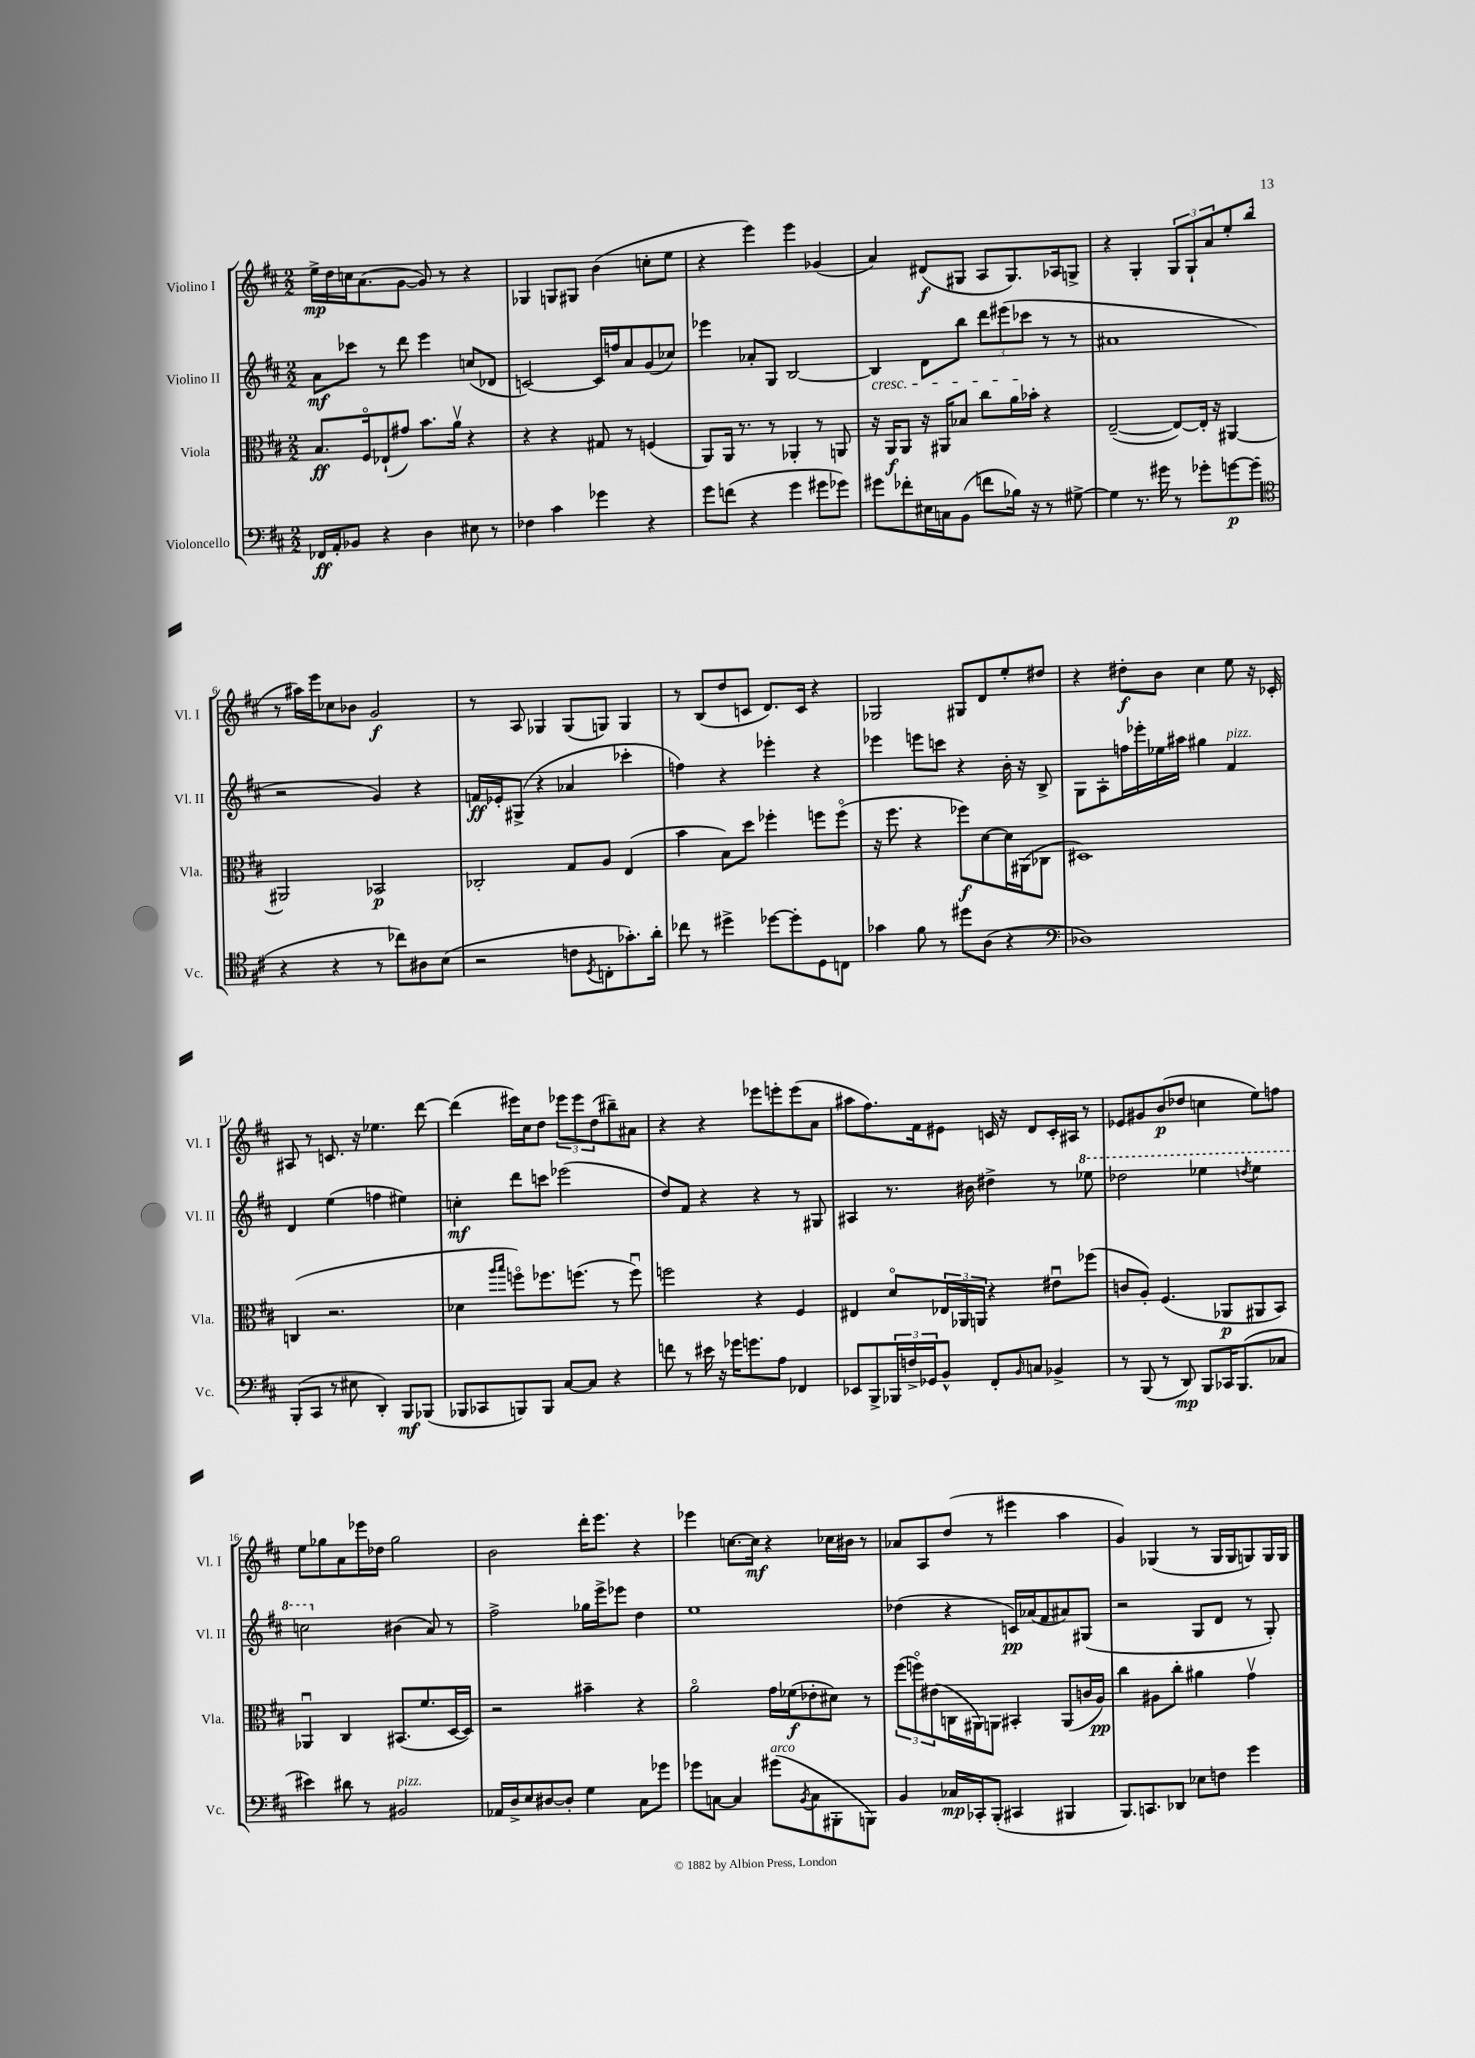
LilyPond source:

<<
\new StaffGroup <<
\new Staff = "s0" \with { instrumentName = "Violino I" shortInstrumentName = "Vl. I" } {
    \clef treble \key d \major \numericTimeSignature \time 2/2
    e''16->\mp d''16 c''16 a'8.( g'8~ g'8) r8 r4 |
    ges4 g8 gis8 b'4( c''8-. e''8 |
    r4 e'''4) e'''4 ges'4( |
    a'4) dis'8\f( gis8 a8 gis8.) aes16 g8-> |
    r4 g4-. \tuplet 3/2 { g8 g8-! a'8 } e''8-. b''8( |
    r8 ais''16) e'''16 ces''8 bes'8 g'2\f |
    r8 a8 ges4 ges8( g8) g4 |
    r8 b8( d''8 c'8 d'8.) c'16 r4 |
    ges2 gis8 d'8 e''8-. dis''8 |
    r4 dis''8-.\f b'8 cis''4 e''8 r16 ces'16-. |
    ais8 r8 c'8. r16 ees''4. d'''8~ |
    d'''4( eis'''16) cis''16 d''8 \tuplet 3/2 { ees'''8 ees'''8 d''8( } bis''8--) ais'8 |
    r4 r4 ees'''8 e'''8-. e'''8( a'8 |
    ais''8 fis''8.) fis'16 eis'8 c'16 r16 d'8 c'16-. ais16 r8 |
    ees'8 gis'8 b'8\p( des''8 c''4 e''8) f''8 |
    e''8 ges''8 a'8 ees'''16 des''16 ges''2 |
    b'2 d'''16-. e'''8. r4 |
    ees'''4 c''8.~ c''16\mf r4 ces''16 bis'16 r8 |
    aes'8 a8 d''8( r8 eis'''4 a''4 |
    g'4) ges4( r8 ges16 ges16 g8) g16 g16 \bar "|." |
}
\new Staff = "s1" \with { instrumentName = "Violino II" shortInstrumentName = "Vl. II" } {
    \clef treble \key d \major \numericTimeSignature \time 2/2
    a'8\mf ces'''8 r8 d'''8 e'''4 c''8( des'8 |
    c'2~) c'16 f''16 a'8 g'8( ces''8) |
    ees'''4 aes'8-. g8 b2~ |
    b4\cresc d'8 b''8 \tuplet 3/2 { d'''8 eis'''8( ces'''8\! } r8 r8 |
    ais'1 |
    r2 g'4) r4 |
    f'16\ff ees'16-. gis8->( r4 aes'4 ces'''4-. |
    f''4) r4 ees'''4-. r4 |
    ees'''4 e'''8 c'''8 r4 b'16-. r16 b8-> |
    g8 a8-. f''16 ees'''16-. ees''16 ais''16 gis''4 fis'4^\markup { \italic "pizz." } |
    d'4 e''4( f''4 eis''4) |
    c''4-.\mf d'''8 c'''8 ees'''2( |
    d''8) fis'8 r4 r4 r8 gis8 |
    ais4 r8. bis'16 dis''4-> r8 \ottava #1 ees'''8 |
    des'''2 ees'''4 \acciaccatura { d'''8 } ees'''4 |
    c'''2 \ottava #0 bis'4( a'8) r8 |
    fis''2-> ges''16 e'''16-> ees'''8 d''4 |
    e''1 |
    des''4( r4 c'16\pp) aes'16( fis'8 ais'8) gis8( |
    r2 g8 d'8 r8 g8-.) \bar "|." |
}
\new Staff = "s2" \with { instrumentName = "Viola" shortInstrumentName = "Vla." } {
    \clef alto \key d \major \numericTimeSignature \time 2/2
    b8.\ff fis16\flageolet ees8-!( gis'8) b'8. a'16\upbow r4 |
    r4 r4 gis8 r8 f4( |
    a,8) a,16 r8. r8 aes,4-. r8 a,8 |
    r16 a,16\f a,8 r16 ais,16 bes8 cis''8 a'16 bes'16-. r4 |
    e2~--( e8~) e16-. r16 ais,4~ |
    ais,2 bes,2\p |
    ces2-. g8 a8 e4( |
    b'4 b8) d''8 fes''4-. f''8 f''8\flageolet( |
    r16 fis''8. r4 fes''8\f) d'8~ d'16 ais,16( ces8 |
    dis1) |
    c4( r2. |
    des'4 \grace { a''16 b''16 } f''8\flageolet) fes''8. f''8.( r8 f''8\downbow) |
    f''2 r4 fis4 |
    eis4 d'8\flageolet \tuplet 3/2 { ees16 aes,16 a,16 } r4 eis'8\downbow fes''8( |
    c'8 a8-.) fis4.( aes,8\p ais,8 b,8) |
    aes,4\downbow cis4 bis,8.( fis'8. d16~ d16) |
    r2 bis'4-- r4 |
    a'2\flageolet g'16 fes'16\f( ees'8-. dis'8) r8 |
    \tuplet 3/2 { fis''8( f''8\flageolet) eis'8( } c16 ais,16) a,8 bis,4-. a,8( c'16 a16\pp) |
    cis''4 ais8 cis''8-. ais'4 g'4\upbow \bar "|." |
}
\new Staff = "s3" \with { instrumentName = "Violoncello" shortInstrumentName = "Vc." } {
    \clef bass \key d \major \numericTimeSignature \time 2/2
    fes,16\ff a,16-. bes,8 r4 d4 eis8 r8 |
    fes4 cis'4 ges'4 r4 |
    g'8 f'8( r4 g'4 gis'8 ges'8) |
    gis'8 fes'8-. eis16 c16 b,8( f'8 bes16) r16 r8 gis8~-> |
    gis4 r8. gis'16 r8 ges'8-. g'8~\p g'8( |
    \clef tenor r4 r4 r8 ces''8) ais8 b8( |
    r2 c'8 \acciaccatura { d8 } c8-. ges'8.-.) a'16-. |
    ces''8 r8 dis''4-> des''8~ des''8-. d8 c8 |
    ges'4 fis'8 r8 dis''8 a8( r4 |
    \clef bass des1) |
    b,,8-.( cis,8 r8 eis8 d,4-.) b,,8\mf bes,,8( |
    bes,,8 ces,8 b,,8) b,,8 cis8~ cis8 r4 |
    f'8 r8 eis'16 r16 ges'16 g'8. a8 fes,4 |
    ees,8 b,,8-> \tuplet 3/2 { bes,,16 f16-> ges,16 } b,8-^ fis,8-. \grace { b,16 } c8 bes,4-> |
    r8 b,,8( r8 d,8\mp) b,,8 ces,16 b,,8.( ces8 |
    eis'4) dis'8 r8 bis,2^\markup { \italic "pizz." } |
    aes,16 d16-> e8 dis8~ dis8-. g4 cis8 ges'8 |
    ges'8 c8~ c4 gis'8^\markup { \italic "arco" }( \acciaccatura { b,8 } c8 bis,,8-. b,,8) |
    b,4 ces16\mp ces,16-. b,,8-.( cis,4 bis,,4 |
    b,,8.) c,8. des,8 ees8 f8 g'4 \bar "|." |
}
>>
>>
